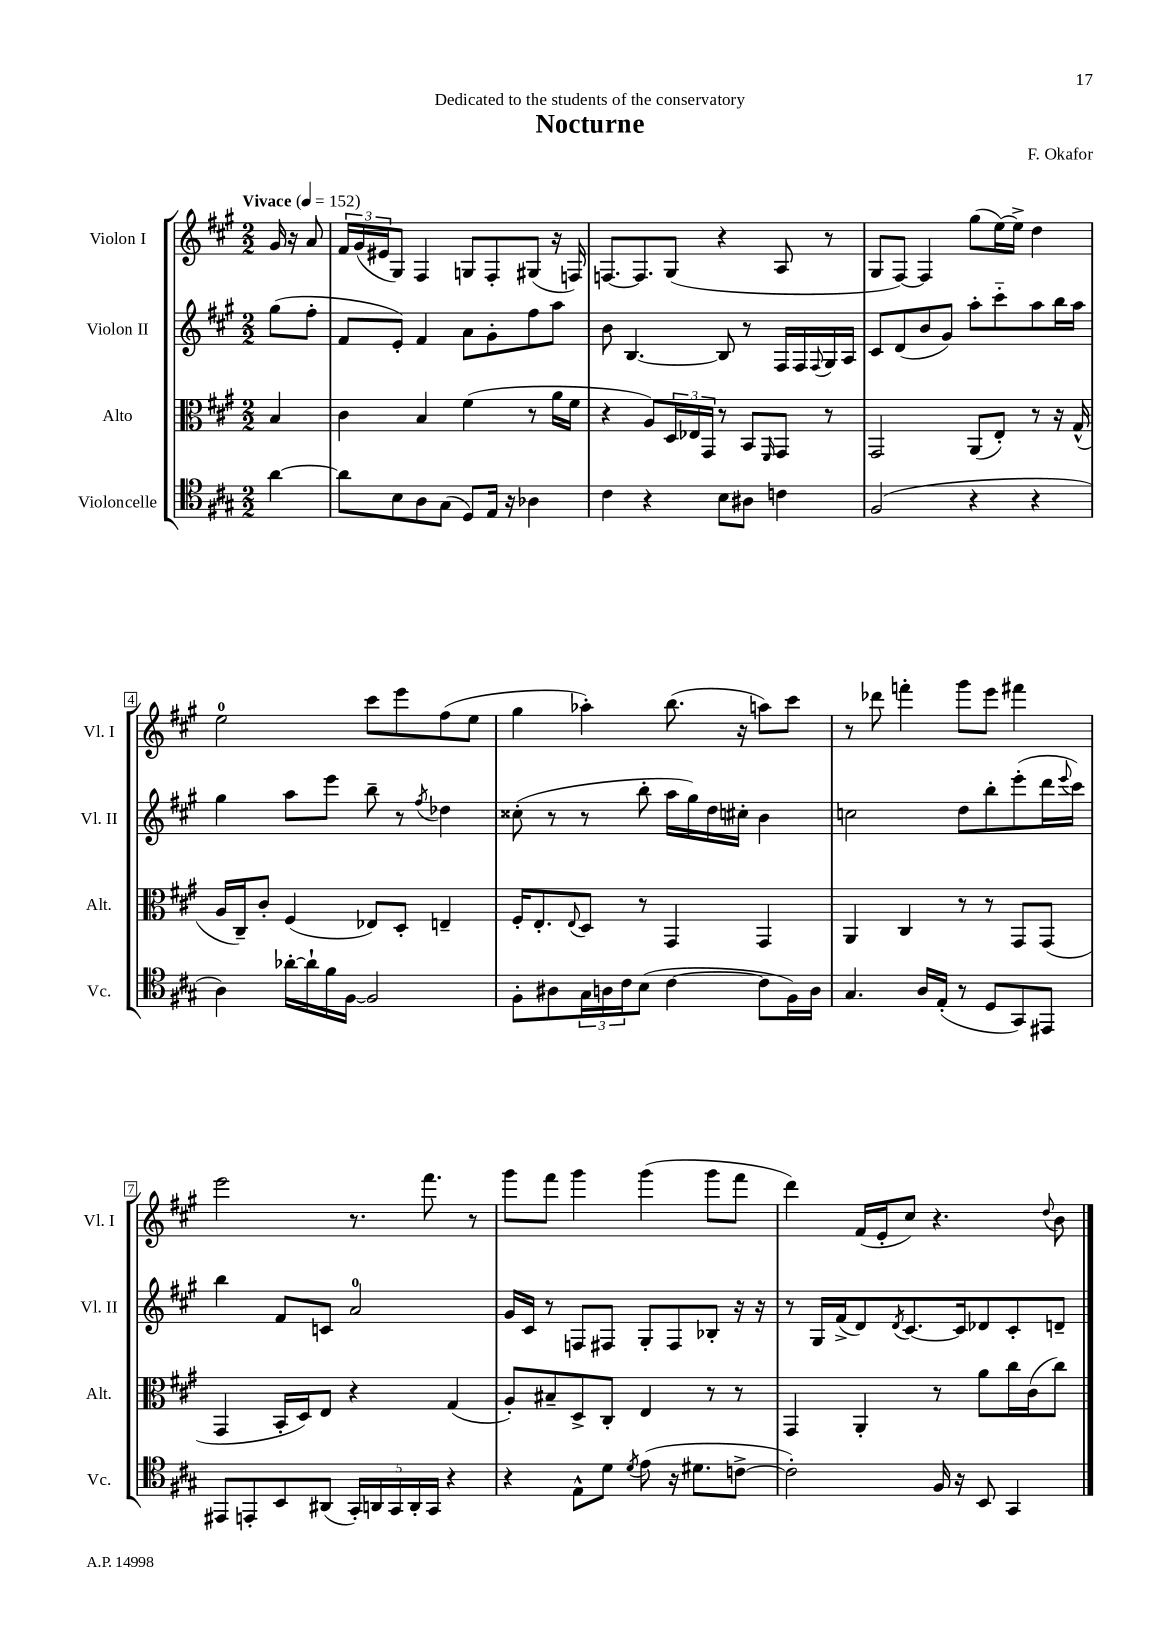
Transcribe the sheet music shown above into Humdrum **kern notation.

**kern	**kern	**kern	**kern
*part4	*part3	*part2	*part1
*staff4	*staff3	*staff2	*staff1
*I"Violoncelle	*I"Alto	*I"Violon II	*I"Violon I
*I'Vc.	*I'Alt.	*I'Vl. II	*I'Vl. I
*clefC4	*clefC3	*clefG2	*clefG2
*k[f#c#g#]	*k[f#c#g#]	*k[f#c#g#]	*k[f#c#g#]
*M2/2	*M2/2	*M2/2	*M2/2
*MM152	*MM152	*MM152	*MM152
=	=	=	=
!	!	!	!LO:TX:a:B:t=Vivace
[4a\	4B/	(8gg#\L	16g#/
.	.	.	16r
.	.	8ff#'\J	8a/
=1	=1	=1	=1
8a\L]	4c#\	8f#/L	24f#/LL
.	.	.	(24g#/
.	.	.	24e#X/J
8B\	.	8e'/J)	8G#/J)
8A\	4B/	4f#/	4F#/
(8G#\J	.	.	.
8D/L)	(4f#\	8a\L	8Gn/L
16E/Jk	.	8g#'\	8F#'/
16r	.	.	.
4A-X\	8r	8ff#\	(8G#X/J
.	16a\LL	8aa\J	16r
.	16f#\JJ	.	16Fn/)
=2	=2	=2	=2
4c#\	4r	8b\	[8.Fn/L
.	.	[4.B/	.
.	.	.	8.F/]
4r	8A/L)	.	.
.	24D/L	.	(8G#/J
.	24E-X/	.	.
.	24GG#/JJ	.	.
8B\L	8r	8B/]	4r
8A#X\J	8BB/L	8r	.
.	16qqFF#/	.	.
4cn\	8GG#/J	16F#/LL	8A/
.	.	16F#/	.
.	.	8qqF#/	.
.	8r	16G#/	8r
.	.	16A/JJ	.
=3	=3	=3	=3
(2F#/	2GG#/	8c#/L	8G#/L
.	.	(8d/	[8F#/J)
.	.	8b/	4F#/]
.	.	8g#/J)	.
4r	(8AA/L	8aa'\L	(8gg#\L
.	8E'/J)	8ccc#\	[16ee\L)
.	.	.	16ee^\JJ]
4r	8r	8aa\	4dd\
.	16r	16bb\L	.
.	(16G#^^/	16aa\JJ	.
!!LO:LB:g=z
=4	=4	=4	=4
4A\)	16A/LL	4gg#\	2ee\
.	16C#~/J)	.	.
.	8c#'/J	.	.
[16a-X'\LL	(4F#/	8aa\L	.
16a-`\]	.	.	.
16f#\	.	8eee\J	.
[16F#\JJ	.	.	.
2F#/]	8E-X/L)	8bb~\	8ccc#\L
.	8D'/J	8r	8eee\
.	.	8qff#/	.
.	4En~/	4dd-X\	(8ff#\
.	.	.	8ee\J
=5	=5	=5	=5
8F#'\L	16F#'/KL	(8cc##X'\	4gg#\
.	8.E'/	.	.
8A#X\	.	8r	.
.	8qqE/	.	.
24G#\L	8D/J	8r	4aa-X'\)
24An\	.	.	.
24c#\J	.	.	.
(8B\J	8r	8bb'\	.
[4c#\	4GG#/	16aa\LL	(8.bb\
.	.	16gg#\)	.
.	.	16dd\	.
.	.	16cc#X'\JJ	16r
8c#\L]	4GG#/	4b\	8aan\L)
16F#\L)	.	.	8ccc#\J
16A\JJ	.	.	.
=6	=6	=6	=6
4.G#/	4AA/	2ccn\	8r
.	.	.	8ddd-X\
.	4C#/	.	4fffn'\
16A/LL	.	.	.
(16E'/JJ	.	.	.
8r	8r	8dd\L	8ggg#\L
8D/L	8r	8bb'\	8eee\J
8GG#/)	8GG#/L	(8eee'\	4fff#X\
8EE#X/J	(8GG#/J	16ddd\L	.
.	.	8qqeee/	.
.	.	16ccc#\JJ)	.
!!LO:LB:g=z
=7	=7	=7	=7
8EE#X/L	4GG#/	4bb\	2eee\
8EEn'/	.	.	.
8BB/	16BB'/LL	8f#/L	.
.	16D/J)	.	.
(8AA#X/J	8E/J	8cn/J	.
20GG#'/LL)	4r	2a/	8.r
20AAn/	.	.	.
20GG#/	.	.	.
20AA'/	.	.	.
.	.	.	8.fff#\
20GG#/JJ	.	.	.
4r	(4G#/	.	.
.	.	.	8r
=8	=8	=8	=8
4r	8A'/L)	16g#/LL	8ggg#\L
.	.	16c#/JJ	.
.	8B#X~/	8r	8fff#\J
8E^^\L	8D^/	8Fn/L	4ggg#\
8d\J	8C#'/J	8F#X/J	.
8qd/	.	.	.
(8e\	4E/	8G#'/L	(4ggg#\
16r	.	8F#/	.
8.d#X\L	.	.	.
.	8r	8B-X'/J	8ggg#\L
[8cn^\J	8r	16r	8fff#\J
.	.	16r	.
=9	=9	=9	=9
2c'\])	4GG#/	8r	4ddd\)
.	.	16G#/LL	.
.	.	(16f#^/J	.
.	4AA'/	8d/)	(16f#/LL
.	.	.	16e'/J
.	.	8qd/	.
.	.	[8.c#/	8cc#/J)
16F#/	8r	.	4.r
16r	.	16c#/k]	.
8BB/	8a\L	8d-X/	.
4GG#/	16cc#\L	8c#'/	.
.	(16c#\J	.	.
.	.	.	8qqdd/
.	8cc#\J)	8dn~/J	8b\
==	==	==	==
*-	*-	*-	*-
